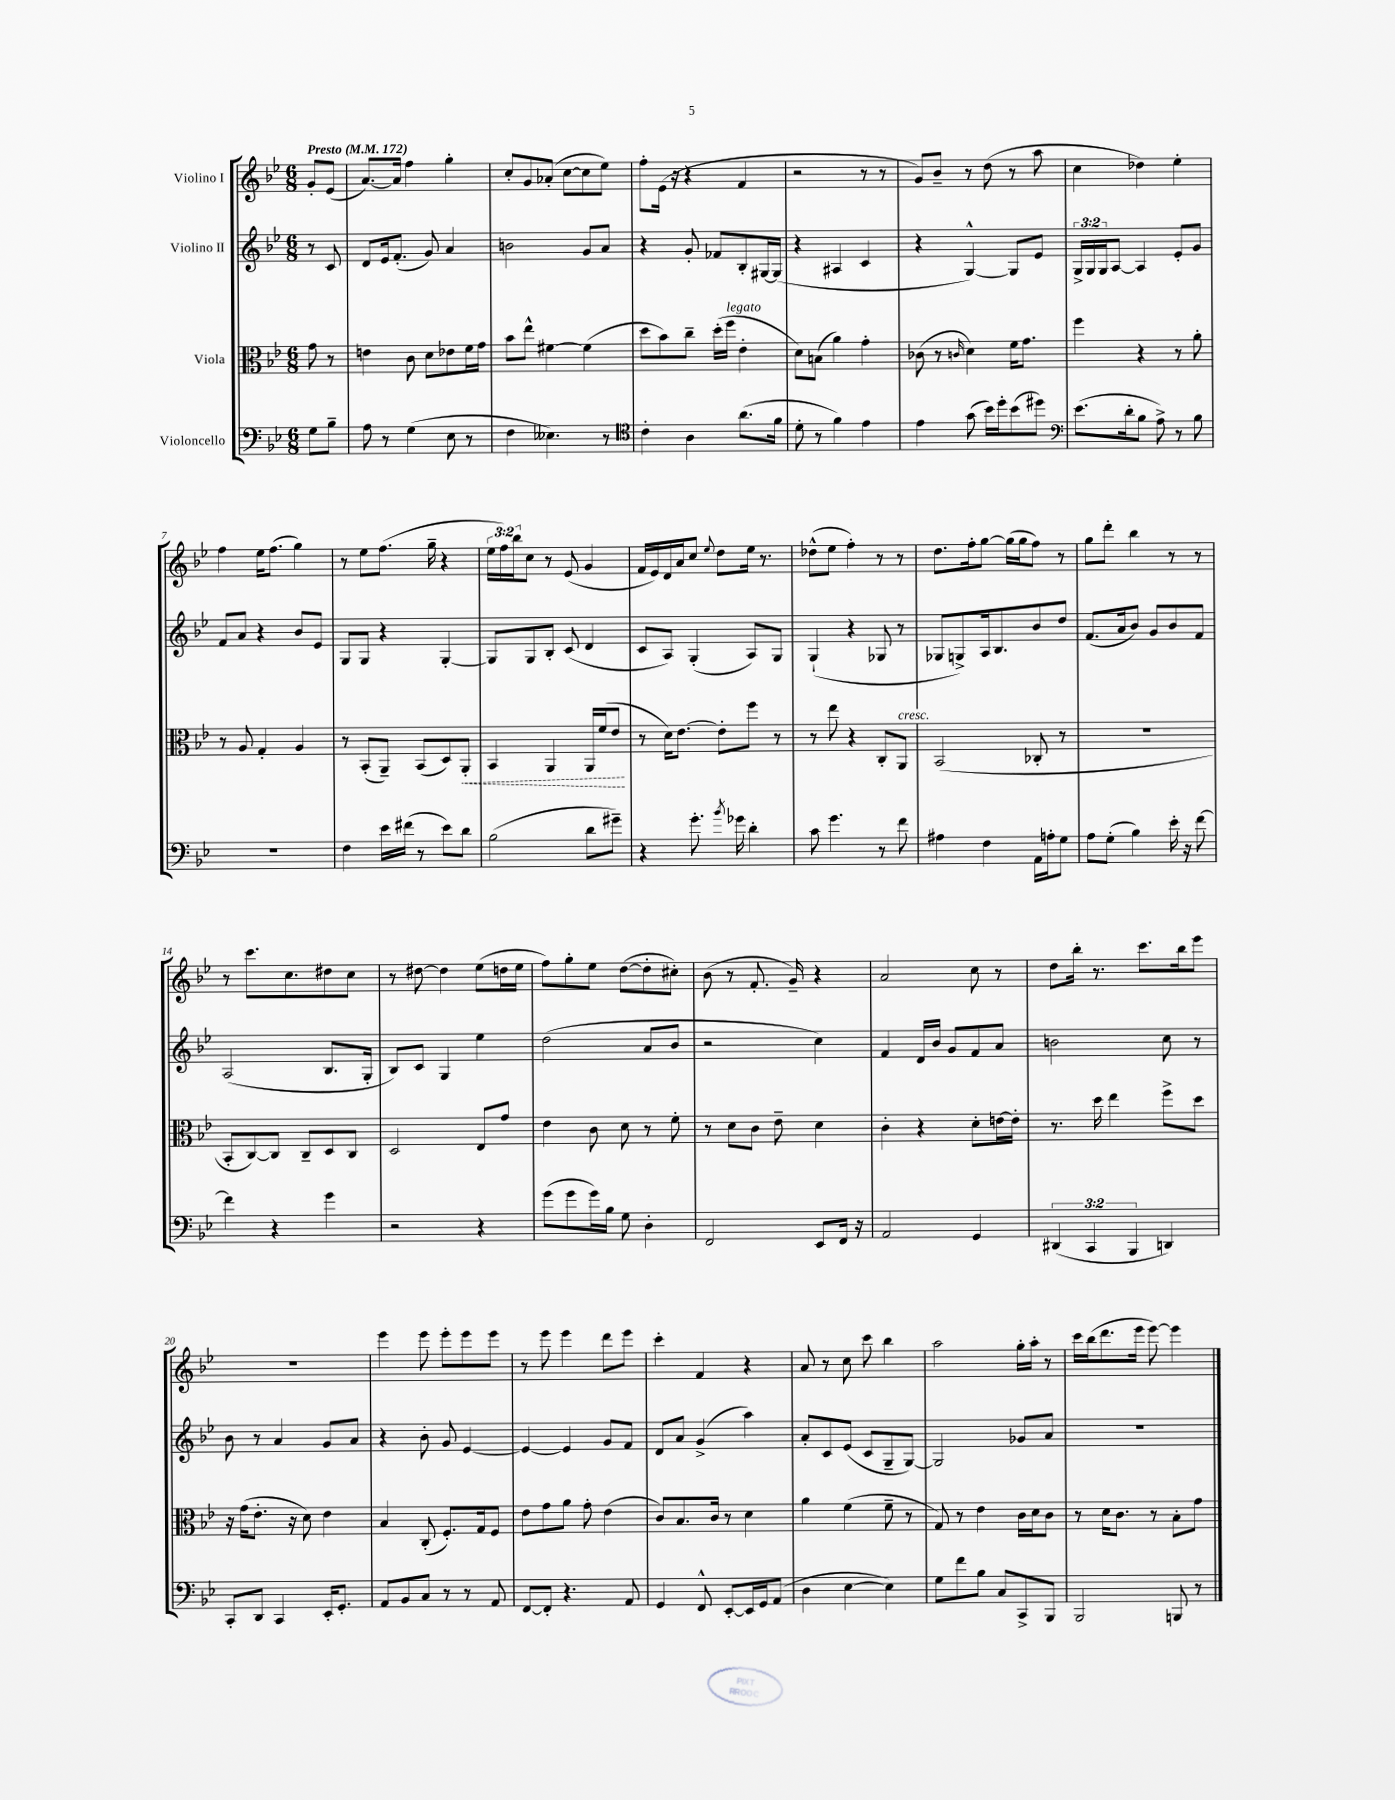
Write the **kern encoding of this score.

**kern	**kern	**dynam	**kern	**kern
*part4	*part3	*part3	*part2	*part1
*staff4	*staff3	*staff3	*staff2	*staff1
*I"Violoncello	*I"Viola	*	*I"Violino II	*I"Violino I
*clefF4	*clefC3	*	*clefG2	*clefG2
*k[b-e-]	*k[b-e-]	*	*k[b-e-]	*k[b-e-]
*M6/8	*M6/8	*	*M6/8	*M6/8
*MM172	*MM172	*	*MM172	*MM172
=	=	=	=	=
!	!	!	!	!LO:TX:a:B:t=Presto
8G\L	8g\	.	8r	8g'/L
8B-~\J	8r	.	8c/	(8e-/J
=1	=1	=1	=1	=1
8A\	4en\	.	8d/L	[8.a/L)
8r	.	.	16e-/k	.
.	.	.	(8.f'/J	16a/Jk]
(4G\	8c\	.	.	4ff\
.	8d\L	.	8g/)	.
8E-\	8e-X\	.	4a/	4gg'\
8r	16f\L	.	.	.
.	16g\JJ	.	.	.
=2	=2	=2	=2	=2
4F\	8b-\L	.	2bn\	8cc'/L
.	8ee-^^\J	.	.	8g/
4.E--X\)	[4f#X\	.	.	(8a-X'/J
.	.	.	.	[8cc\L
.	(4f#\]	.	8g/L	8cc\]
8r	.	.	8a/J	8ee-\J)
=3	=3	=3	=3	=3
*clefC4	*	*	*	*
4c'\	8dd\L	.	4r	8ff'\L
.	8b-\)	.	.	(16e-\Jk
.	.	.	.	16r
4A\	8cc~\J	.	8g'/	4r
.	(16dd'\LL	.	8f-X/L	.
!	!LO:TX:a:i:t=legato	!	!	!
.	16ff\JJ	.	.	.
(8.a\L	4e-'\	.	8B-'/	4f/
.	.	.	[16G#X/L	.
16f\Jk	.	.	(16G#/JJ]	.
=4	=4	=4	=4	=4
8d'\	8d\L)	.	4r	2r
8r	(8Bn\J	.	.	.
4f\)	4a\)	.	4A#X/	.
4e-\	4g'\	.	4c/	8r
.	.	.	.	8r
=5	=5	=5	=5	=5
4e-\	(8c-X\	.	4r	8g/L)
.	8r	.	.	8b-~/J
.	16qqcn/	.	.	.
(8g\	4d\)	.	[4G^^/)	8r
16b-\LL)	.	.	.	(8dd\
16dd'\J	.	.	.	.
(8b-\	16f\KL	.	8G/L]	8r
.	8.g\J	.	.	.
8dd#X\J)	.	.	8e-/J	8aa\
=6	=6	=6	=6	=6
*clefF4	*	*	*	*
(8.e-\L	4ff\	.	24G^/LL	4cc\
.	.	.	24G/	.
.	.	.	24G/J	.
.	.	.	[8A/J	.
16d'\k	.	.	.	.
8B-\J	4r	.	4A/]	4dd-X\)
8A^\)	.	.	.	.
8r	8r	.	8e-'/L	4ee-'\
8B-\	8a'\	.	8g/J	.
!!LO:LB:g=z
=7	=7	=7	=7	=7
2.r	8r	.	8f/L	4ff\
.	8A/	.	8a/J	.
.	4G'/	.	4r	16ee-\KL
.	.	.	.	(8.ff\J
.	4A/	.	8b-/L	4gg\)
.	.	.	8e-/J	.
=8	=8	=8	=8	=8
4F\	8r	.	8G/L	8r
.	(8BB-'/L	.	8G/J	8ee-\L
16e-\LL	8AA~/J)	.	4r	(8.ff\J
(16f#X\JJ	.	.	.	.
8r	(8BB-/L	.	.	.
.	.	.	.	16gg~\
8e-\L)	8D/)	.	[4G'/	4r
!	!	!LO:HP:b	!	!
8d\J	8AA'/J	<	.	.
=9	=9	=9	=9	=9
(2B-\	4BB-/	.	8G/L]	24ee-\LL
.	.	.	.	24ff\)
.	.	.	.	24bb-\J
.	.	.	8G/	8cc\J
.	4AA/	.	8B-'/J	8r
.	.	.	(8c/	(8e-/
8d\L	16AA/LL	.	4d/	4g/
.	(16f/J	.	.	.
8g#X~\J)	8e-/J	.	.	.
.	.	[	.	.
=10	=10	=10	=10	=10
4r	8r	.	8c/L	16f/LL
.	.	.	.	16e-/)
.	16d\KL)	.	8A/J)	16d/
.	[8.e-\J	.	.	16a/J
8.g'\	.	.	(4G'/	8cc/J
.	.	.	.	8qqee-/
.	8e-'\L]	.	.	8dd\L
8qb-/	.	.	.	.
16g-X\	.	.	.	.
4d'\	8ff\J	.	8A/L)	16ee-\Jk
.	.	.	.	8.r
.	8r	.	8G/J	.
=11	=11	=11	=11	=11
8c\	8r	.	(4G`/	(8dd-X^^\L
4.g\	8ee-\	.	.	8ee-\J
.	4r	.	4r	4ff'\)
8r	8C'/L	.	8G-X/	8r
!	!LO:TX:a:i:t=cresc.	!	!	!
8f\	8AA/J	.	8r	8r
=12	=12	=12	=12	=12
4A#X\	(2BB-/	.	8G-X/L	8.dd\L
.	.	.	8Gn^/)	.
.	.	.	.	16ff'\k
4F\	.	.	16A/k	[8gg\J
.	.	.	8.B-/	.
.	.	.	.	(16gg\LL]
.	.	.	.	16gg\J
16AA\LL	8C-X'/	.	8b-/	8ff\J)
16An'\J	.	.	.	.
8G\J	8r	.	8dd/J	8r
=13	=13	=13	=13	=13
8A\L	2.r	.	(8.f/L	8gg\L
(8G'\J	.	.	.	8ddd'\J
.	.	.	16a/k	.
4B-\)	.	.	8b-/J)	4bb-\
.	.	.	8g/L	.
16e-'\	.	.	8b-/	8r
16r	.	.	.	.
[8f\	.	.	8f/J	8r
!!LO:LB:g=z
=14	=14	=14	=14	=14
4f\]	8BB-'/L	.	(2A/	8r
.	[8C/)	.	.	8.ccc\L
4r	8C/J]	.	.	.
.	.	.	.	8.cc\
.	8C~/L	.	.	.
4g\	8D/	.	8.B-/L	8dd#X\
.	8C/J	.	.	8cc\J
.	.	.	16G'/Jk	.
=15	=15	=15	=15	=15
2r	2D/	.	8B-/L)	8r
.	.	.	8c/J	[8dd#X\
.	.	.	4G/	4dd#\]
4r	8E-/L	.	4ee-\	(8ee-\L
.	8g/J	.	.	16ddn\L
.	.	.	.	16ee-\JJ
=16	=16	=16	=16	=16
(8g\L	4e-\	.	(2dd\	8ff\L)
8g\	.	.	.	8gg'\
16g\L)	8c\	.	.	8ee-\J
16B-\JJ	.	.	.	.
8G\	8d\	.	.	([8dd\L
4D'\	8r	.	8a/L	8dd'\]
.	8f'\	.	8b-/J	8cc#X'\J)
=17	=17	=17	=17	=17
2FF/	8r	.	2r	(8b-\
.	8d\L	.	.	8r
.	8c\J	.	.	8.f'/
.	8e-~\	.	.	.
.	.	.	.	16g~/)
8EE-/L	4d\	.	4cc\)	4r
16FF/Jk	.	.	.	.
16r	.	.	.	.
=18	=18	=18	=18	=18
2AA/	4c'\	.	4f/	2a/
.	4r	.	16d/LL	.
.	.	.	16b-/JJ	.
.	.	.	8g/L	.
4GG/	8d'\L	.	8f/	8cc\
.	[16en\L	.	8a/J	8r
.	16e'\JJ]	.	.	.
=19	=19	=19	=19	=19
(6DD#X/	8.r	.	2bn\	8dd\L
.	.	.	.	16bb-'\Jk
6CC/	.	.	.	.
.	16dd\	.	.	8.r
.	4ee-\	.	.	.
6BBB-/	.	.	.	.
.	.	.	.	8.ccc\L
4DDn/)	8ff^\L	.	8cc\	.
.	.	.	.	16bb-\k
.	8dd\J	.	8r	8eee-\J
!!LO:LB:g=z
=20	=20	=20	=20	=20
8CC'/L	16r	.	8b-\	2.r
.	(16g\KL	.	.	.
8DD/J	8.e-'\J	.	8r	.
4CC/	.	.	4a/	.
.	16r	.	.	.
.	8d\)	.	.	.
16EE-'/KL	4e-\	.	8g/L	.
8.GG'/J	.	.	.	.
.	.	.	8a/J	.
=21	=21	=21	=21	=21
8AA/L	4B-/	.	4r	4eee-\
8BB-/	.	.	.	.
8C/J	(8C'/	.	8b-'\	8eee-\
8r	8.F'/L)	.	8g/	8eee-'\L
8r	.	.	[4e-/	8eee-\
.	16G/k	.	.	.
8AA/	8F/J	.	.	8eee-\J
=22	=22	=22	=22	=22
[8FF/L	8e-\L	.	4e-/_	8r
8FF'/J]	8g\	.	.	8eee-\
4.r	8a\J	.	4e-/]	4eee-\
.	8g'\	.	.	.
.	(4e-\	.	8g/L	8ddd\L
8AA/	.	.	8f/J	8eee-\J
=23	=23	=23	=23	=23
4GG/	8c/L)	.	8d/L	4ccc'\
.	8.B-/	.	8a/J	.
8FF^^/	.	.	(4g^/	4f/
.	16c/Jk	.	.	.
[8EE-'/L	8r	.	.	.
16EE-/L]	4d\	.	4aa\)	4r
16GG/J	.	.	.	.
(8AA/J	.	.	.	.
=24	=24	=24	=24	=24
4D\	4a\	.	8a'/L	8a/
.	.	.	8c/	8r
[4E-\	(4f\	.	(8e-/J	8cc\
.	.	.	8c/L	8ccc\
4E-\])	8f~\	.	8G~/	4bb-\
.	8r	.	[8G/J)	.
=25	=25	=25	=25	=25
8G\L	8G/)	.	2G/]	2aa\
8f\	8r	.	.	.
8B-\J	4e-\	.	.	.
8C/L	.	.	.	.
8CC^/	16c\LL	.	8g-X/L	16gg'\LL
.	16d\J	.	.	16aa'\JJ
8BBB-/J	8c\J	.	8a/J	8r
=26	=26	=26	=26	=26
2BBB-/	8r	.	2.r	16ccc\LL
.	.	.	.	(16bb-\J
.	16d\KL	.	.	8.ddd\
.	8.c\J	.	.	.
.	.	.	.	16eee-\Jk
.	8r	.	.	[8eee-\)
8BBBn/	8B-'\L	.	.	4eee-\]
8r	8g\J	.	.	.
==	==	==	==	==
*-	*-	*-	*-	*-
